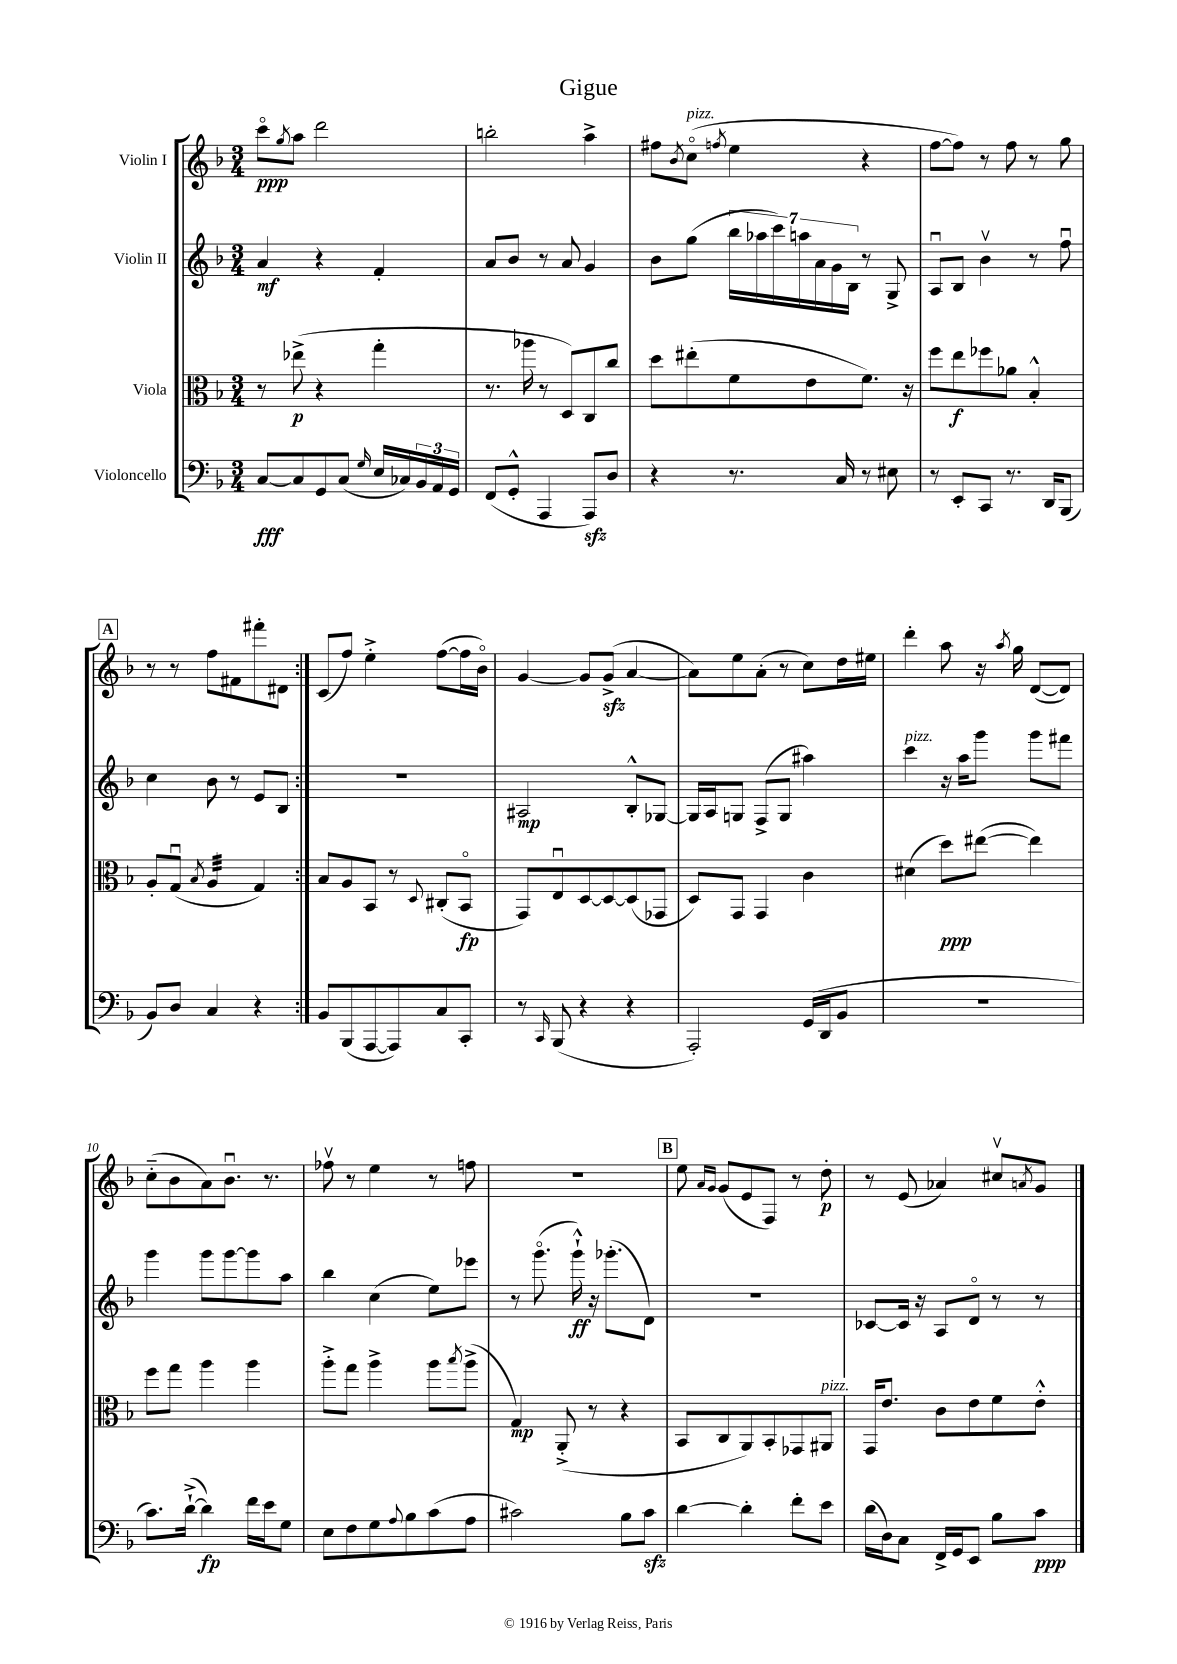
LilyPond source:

\header { title = "Gigue" }
<<
\new StaffGroup <<
\new Staff = "s0" \with { instrumentName = "Violin I" } {
    \clef treble \key f \major \numericTimeSignature \time 3/4
    \repeat volta 2 { c'''8\flageolet\ppp \acciaccatura { g''8 } a''8 d'''2 |
    b''2-. a''4-> |
    fis''8 \acciaccatura { bes'8 } c''8\flageolet^\markup { \italic "pizz." }( \acciaccatura { f''8 } e''4 r4 |
    f''8~ f''8) r8 f''8 r8 g''8 |
    \mark \markup { \box "A" } r8 r8 f''8 fis'8 fis'''8-. dis'8 | }
    c'8( f''8) e''4-.-> f''8~( f''16 bes'16\flageolet) |
    g'4~ g'8 g'8->\sfz( a'4~ |
    a'8) e''8 a'8-.( r8 c''8) d''16 eis''16 |
    d'''4-. a''8 r16 \acciaccatura { a''8 } g''16 d'8~( d'8) |
    c''8-_( bes'8 a'8) bes'8.\downbow r8. |
    fes''8\upbow r8 e''4 r8 f''8 |
    R2. |
    \mark \markup { \box "B" } e''8 \grace { a'16 g'16 } g'8( e'8 f8) r8 d''8-.\p |
    r8 e'8( aes'4) cis''8\upbow \acciaccatura { a'8 } g'8 \bar "|." |
}
\new Staff = "s1" \with { instrumentName = "Violin II" } {
    \clef treble \key f \major \numericTimeSignature \time 3/4
    \repeat volta 2 { a'4\mf r4 f'4-. |
    a'8 bes'8 r8 a'8 g'4 |
    bes'8 g''8( \tuplet 7/4 { bes''16 aes''16 c'''16) a''16 a'16 g'16 bes16 } r8 g8-> |
    a8\downbow bes8 bes'4\upbow r8 f''8\downbow |
    \mark \markup { \box "A" } c''4 bes'8 r8 e'8 bes8 | }
    R2. |
    ais2\mp bes8-.-^ ges8~ |
    ges16 a16 g8 f8->( g8 ais''4) |
    c'''4^\markup { \italic "pizz." } r16 a''16 g'''8 g'''8 fis'''8 |
    g'''4 g'''8 g'''8~ g'''8 a''8 |
    bes''4 c''4( e''8) ees'''8 |
    r8 g'''8.\flageolet( g'''16-!-^\ff) r16 ges'''8.-.( d'8) |
    \mark \markup { \box "B" } R2. |
    ces'8~ ces'16 r16 a8 d'8\flageolet r8 r8 \bar "|." |
}
\new Staff = "s2" \with { instrumentName = "Viola" } {
    \clef alto \key f \major \numericTimeSignature \time 3/4
    \repeat volta 2 { r8 ees''8->\p( r4 g''4-. |
    r8. aes''16 r8 d8) c8 c''8 |
    d''8 eis''8-.( f'8 e'8 f'8.) r16 |
    f''8 e''8\f fes''8 aes'8 bes4-.-^ |
    \mark \markup { \box "A" } a8-. g8\downbow( \acciaccatura { bes8 } a4:32 g4) | }
    bes8 a8 bes,8 r8 \appoggiatura { d8 } cis8-.( bes,8\flageolet\fp |
    g,8) e8\downbow d8~ d8~ d8( ges,8 |
    d8) g,8 g,4 c'4 |
    dis'4( d''8\ppp) eis''8~( eis''4) |
    f''8 g''8 a''4 a''4 |
    a''8-.-> g''8 a''4-> a''8 \acciaccatura { bes''8 } a''8->( |
    g4\mp) a,8-.->( r8 r4 |
    \mark \markup { \box "B" } bes,8 c8 a,8) bes,8-. ges,8 ais,8^\markup { \italic "pizz." } |
    g,16 e'8. c'8 e'8 f'8 e'8-.-^ \bar "|." |
}
\new Staff = "s3" \with { instrumentName = "Violoncello" } {
    \clef bass \key f \major \numericTimeSignature \time 3/4
    \repeat volta 2 { c8~\fff c8 g,8 c8( \grace { g16 } e16 ces16) \tuplet 3/2 { bes,16 a,16 g,16 } |
    f,8( g,8-.-^ a,,4 a,,8\sfz) d8 |
    r4 r8. c16 r8 eis8 |
    r8 e,8-. c,8 r8. d,16 bes,,8( |
    \mark \markup { \box "A" } bes,8) d8 c4 r4 | }
    bes,8 bes,,8( a,,8~ a,,8) c8 c,8-. |
    r8 \grace { c,16 } bes,,8( r4 r4 |
    a,,2-.) g,16( d,16 bes,8 |
    R2. |
    c'8.) d'16~-!->( d'4\fp) f'16 e'16 g8 |
    e8 f8 g8 \appoggiatura { a8 } bes8 c'8( a8 |
    cis'2) bes8 cis'8\sfz |
    \mark \markup { \box "B" } d'4~ d'4-. f'8-. e'8 |
    d'16( d16) c8 f,16-> g,16 e,8 bes8 c'8\ppp \bar "|." |
}
>>
>>
